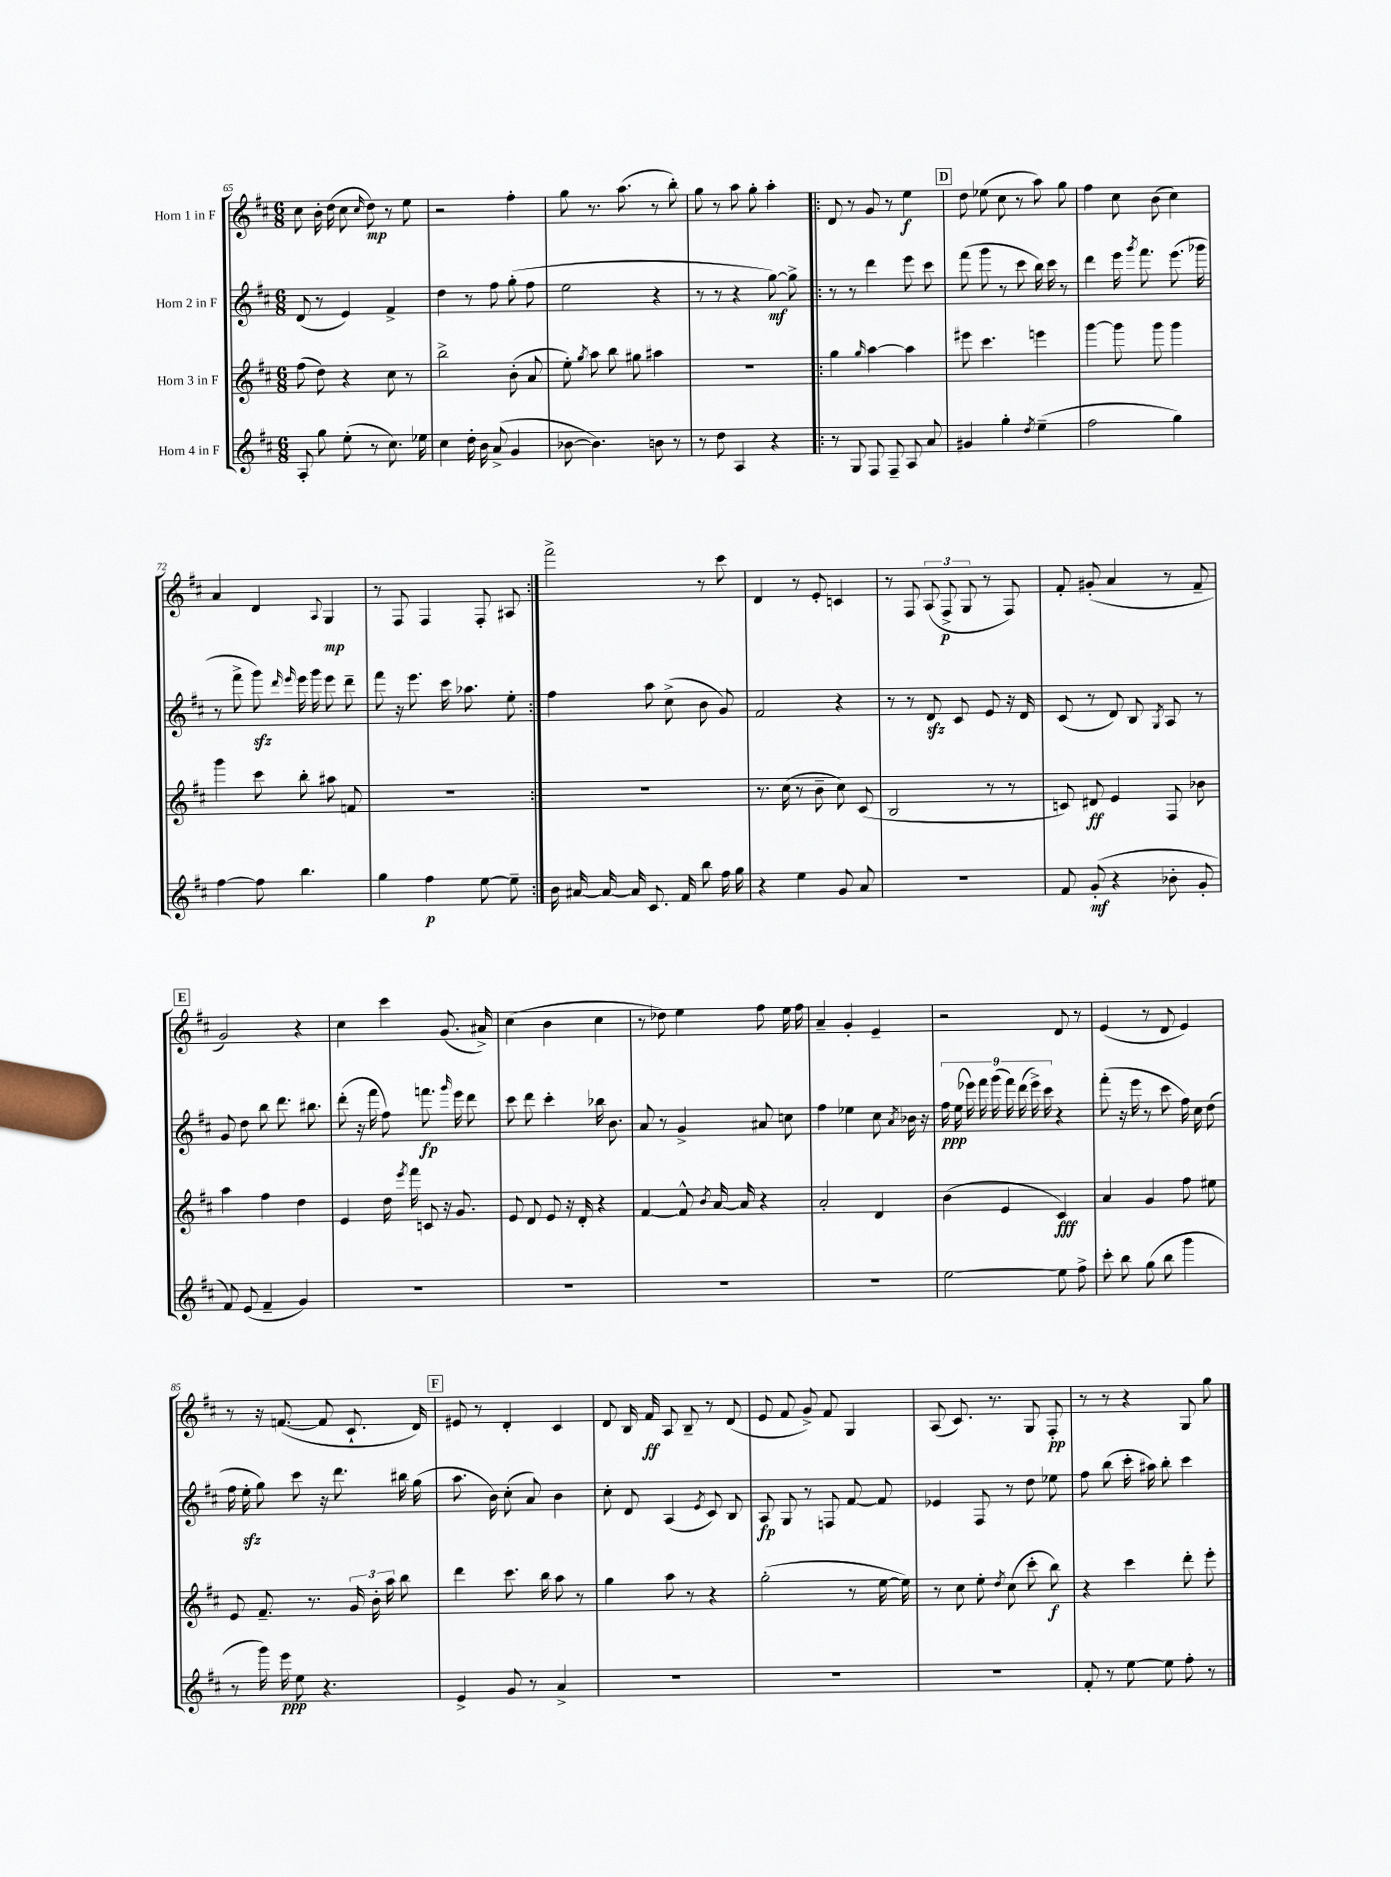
<<
\new StaffGroup <<
\new Staff = "s0" \with { instrumentName = "Horn 1 in F" } {
    \clef treble \key d \major \numericTimeSignature \time 6/8
    \autoBeamOff cis''8 b'16-. d''16( cis''8 \grace { cis''16 } d''8\mp) r8 e''8 |
    r2 fis''4-. |
    g''8 r8. a''8.( r8 b''8-.) |
    g''8 r8 a''8 g''8-. a''4-. |
    \repeat volta 2 { d'8 r8 g'8 r8 e''4\f |
    \mark \markup { \box "D" } d''8 ees''8( cis''8 r8 a''8) g''8 |
    fis''4 cis''8 b'8( cis''4) |
    a'4 d'4 \appoggiatura { a8 } g4\mp |
    r8 fis8 fis4 fis8-. ais8 | }
    fis'''2-> r8 cis'''8 |
    d'4 r8 e'8-. c'4 |
    r8 fis8 \tuplet 3/2 { a8( fis8->\p g8 } r8 fis8) |
    fis'8-. gis'8-.( a'4 r8 fis'8-- |
    \mark \markup { \box "E" } g'2) r4 |
    cis''4 cis'''4 g'8.( ais'16->) |
    cis''4( b'4 cis''4 |
    r8 des''8) e''4 fis''8 e''16 fis''16 |
    a'4-- g'4-. e'4-- |
    r2 d'8 r8 |
    e'4( r8 d'8 e'4) |
    r8 r16 f'8.~( f'8 cis'8.-! d'16) |
    \mark \markup { \box "F" } eis'8 r8 d'4-. cis'4 |
    d'8 b16 fis'16\ff a8 b8-- r8 d'8( |
    e'8 fis'8 g'8->) fis'8 g4 |
    a8( cis'8.) r8. g8 fis8-.\pp |
    r8 r8 r4 g8 g''8 \bar "|." |
}
\new Staff = "s1" \with { instrumentName = "Horn 2 in F" } {
    \clef treble \key d \major \numericTimeSignature \time 6/8
    \autoBeamOff d'8( r8 e'4) fis'4-> |
    d''4 r8 fis''8 g''8-.( fis''8 |
    e''2 r4 |
    r8 r8 r4 g''8~\mf) g''8-> |
    \repeat volta 2 { r8 r8 d'''4 e'''8 cis'''8 |
    \mark \markup { \box "D" } fis'''8( g'''8 r8 cis'''8 b''16) cis'''16 r8 |
    d'''4 e'''16 \acciaccatura { g'''8 } fis'''8. e'''8.( ges'''16 |
    r8 fis'''8-> g'''8\sfz) \grace { d'''16 e'''16 } e'''16 g'''16 e'''8 d'''8-- |
    fis'''8 r16 e'''8. cis'''16 aes''8. e''8-. | }
    fis''4 a''8 cis''8->( b'8 g'8) |
    fis'2 r4 |
    r8 r8 d'8\sfz cis'8 e'8 r16 d'16 |
    cis'8( r8 d'8) b8 \acciaccatura { g8 } a8 r8 |
    \mark \markup { \box "E" } g'8 d''8 b''8 d'''8. bis''8. |
    d'''8-.( r16 fis'''16 fis''8) f'''8.\fp \grace { g'''16 } e'''16 d'''8 |
    cis'''8 d'''8 cis'''4-. bes''16 b'8. |
    a'8 r8 g'4-> ais'8 c''8 |
    fis''4 ees''4 cis''8 \acciaccatura { a'8 } bes'16 r16 |
    \tuplet 9/8 { fis''16\ppp e''16( ees'''16) fis'''16 g'''16( fis'''16) d'''16( ees'''16->) cis'''16 } r4 |
    fis'''8-.( r16 e'''16 r8 cis'''8 fis''16) cis''16 d''8( |
    fis''16 e''16-.\sfz g''8) cis'''8 r16 d'''8. bis''16 g''16( |
    \mark \markup { \box "F" } a''8. b'16) cis''8-.( a'8) b'4 |
    cis''8-. d'8 a4( \acciaccatura { e'8 } cis'8) b8 |
    a8\fp g8 r8 f8 fis'8~ fis'8 |
    ees'4 fis8 r8 d''8 ees''8 |
    fis''8 b''8( cis'''16-. ais''16) b''8-. cis'''4 \bar "|." |
}
\new Staff = "s2" \with { instrumentName = "Horn 3 in F" } {
    \clef treble \key d \major \numericTimeSignature \time 6/8
    \autoBeamOff fis''8( d''8) r4 cis''8 r8 |
    b''2-> b'8-.( a'8 |
    e''8-.) \acciaccatura { g''8 } a''8 b''8 gis''8 ais''4 |
    R2. |
    \repeat volta 2 { g''4 \grace { g''16 } a''4~ a''4 |
    \mark \markup { \box "D" } eis'''8 cis'''4. e'''4 |
    g'''4~ g'''8 g'''8 g'''4 |
    g'''4 cis'''8 b''8-. ais''8 f'8 |
    R2. | }
    R2. |
    r8. cis''16( r8 b'8-- cis''8) cis'8( |
    b2 r8 r8 |
    c'8) dis'8\ff e'4 fis8 bes'8 |
    \mark \markup { \box "E" } a''4 fis''4 d''4 |
    e'4 d''16 \acciaccatura { e'''8 } fis'''16 c'8 r16 g'8. |
    e'8 d'8 e'8 r16 d'16-. r4 |
    fis'4~ fis'8-^ \acciaccatura { b'8 } a'16~ a'16 r4 |
    a'2-. d'4 |
    b'4( e'4 cis'4\fff) |
    a'4 g'4 fis''8 eis''8 |
    e'8 fis'8.-- r8. \tuplet 3/2 { g'16 b'16-. a''16 } b''8 |
    \mark \markup { \box "F" } d'''4 cis'''8. b''16 a''8 r8 |
    g''4 a''8 r8 r4 |
    g''2-.( r8 e''16~ e''16) |
    r8 cis''8 e''8-. \acciaccatura { d''8 } cis''8( cis'''8-. b''8\f) |
    r4 cis'''4 d'''8-. e'''8-. \bar "|." |
}
\new Staff = "s3" \with { instrumentName = "Horn 4 in F" } {
    \clef treble \key d \major \numericTimeSignature \time 6/8
    \autoBeamOff a8-. g''8 e''8-.( r8 cis''8.) ees''16 |
    cis''4 d''16-. b'16 a'8->( g'4 |
    bes'8~ bes'4.) b'8 r8 |
    r8 d''8 a4 r4 |
    \repeat volta 2 { r8 g8 fis8 fis8-- a8 a'8 |
    \mark \markup { \box "D" } gis'4 g''4-. \acciaccatura { d''8 } e''4--( |
    fis''2 g''4) |
    fis''4~ fis''8 b''4. |
    g''4 fis''4\p e''8~ e''8-- | }
    b'16 ais'16~ ais'16~ ais'16 cis'8. fis'16 b''8 fis''16 g''16 |
    r4 e''4 g'8 a'8 |
    R2. |
    fis'8 g'8-.\mf( r4 bes'8-. g'8-. |
    \mark \markup { \box "E" } fis'8) e'8( fis'4-- g'4) |
    R2. |
    R2. |
    R2. |
    R2. |
    e''2~ e''8 fis''8-> |
    cis'''8-. b''8 g''8( b''8 g'''4 |
    r8 g'''16) e'''16\ppp e''8 r4. |
    \mark \markup { \box "F" } e'4-> g'8 r8 a'4-> |
    R2. |
    R2. |
    R2. |
    fis'8-. r8 e''8~ e''8 fis''8-. r8 \bar "|." |
}
>>
>>
\layout { \context { \Score currentBarNumber = #65 } }
